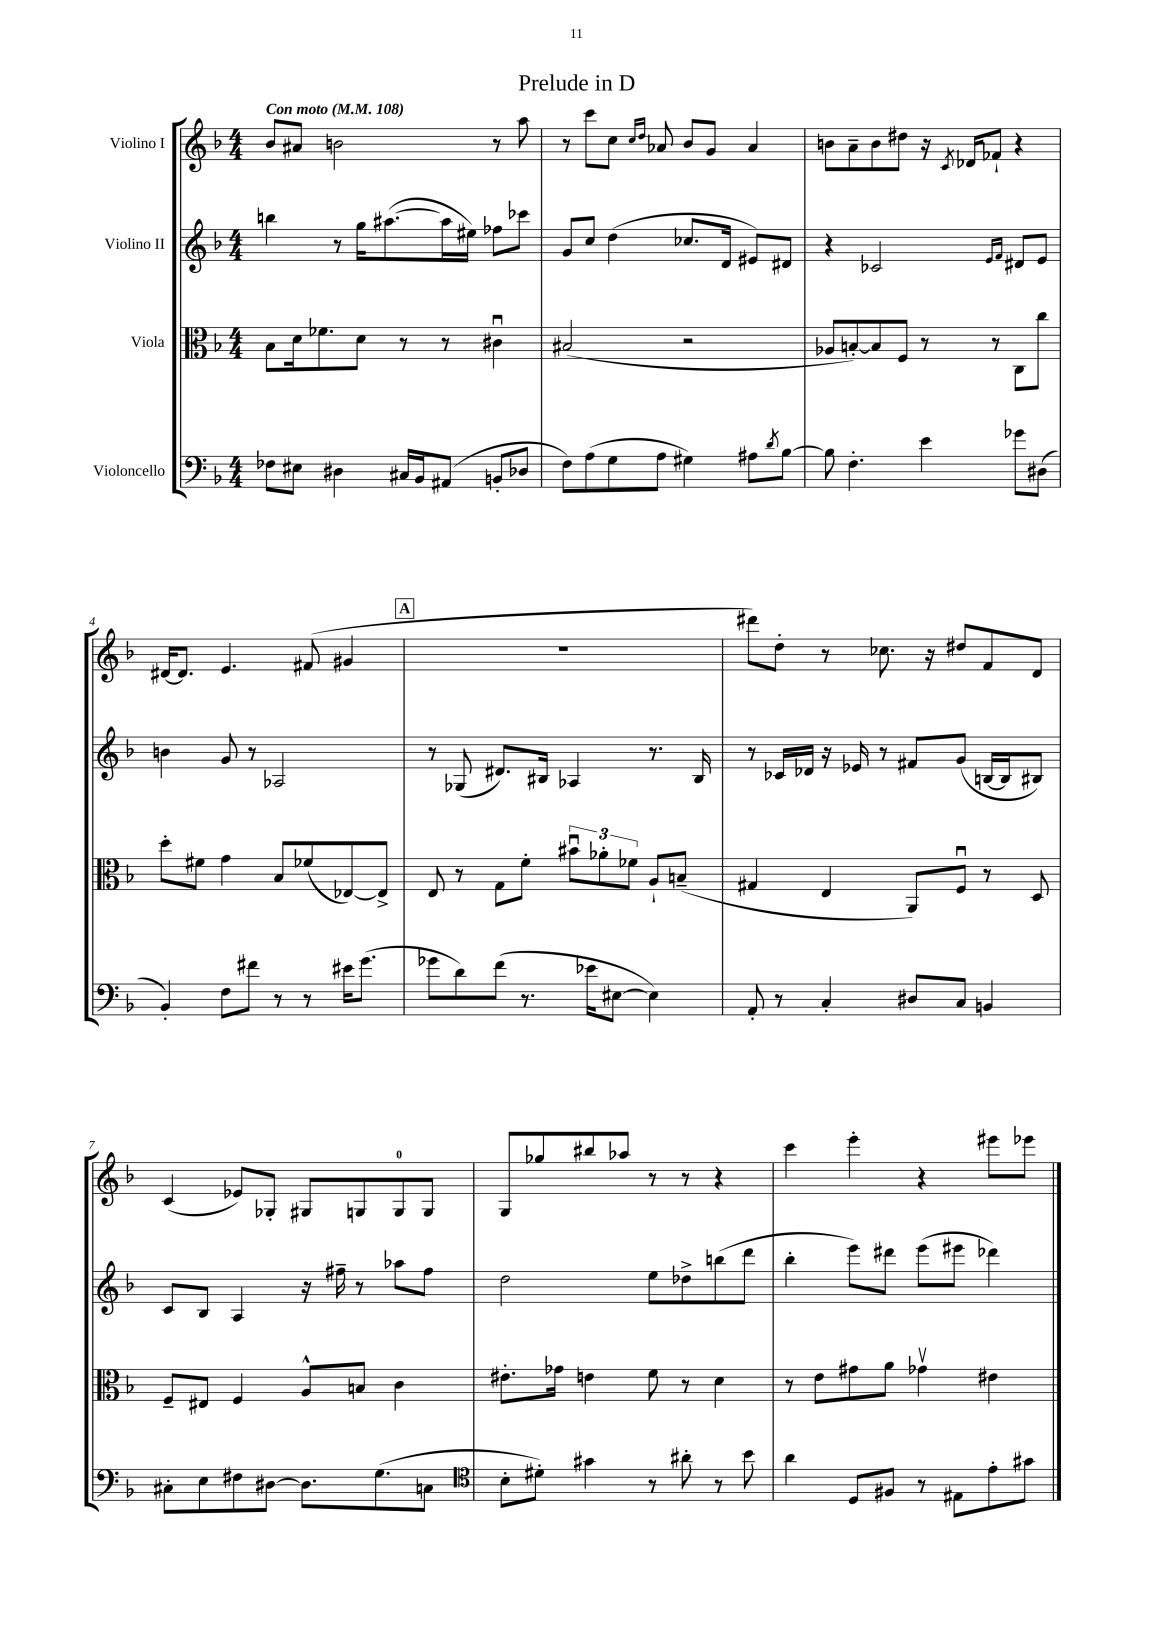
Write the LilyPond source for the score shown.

\header { title = "Prelude in D" }
<<
\new StaffGroup <<
\new Staff = "s0" \with { instrumentName = "Violino I" } {
    \clef treble \key f \major \numericTimeSignature \time 4/4 \tempo "Con moto" 4 = 108
    bes'8 ais'8 b'2 r8 a''8 |
    r8 c'''8 c''8 \grace { c''16 d''16 } aes'8 bes'8 g'8 aes'4 |
    b'8 a'8-- b'8 dis''8 r16 \acciaccatura { c'8 } des'16 fes'8-! r4 |
    dis'16~ dis'8. e'4. fis'8( gis'4 |
    \mark \markup { \box "A" } R1 |
    dis'''8) d''8-. r8 ces''8. r16 dis''8 f'8 d'8 |
    c'4( ees'8) ges8-. gis8 g8 g8-0 g8 |
    g8 ges''8 bis''8 aes''8 r8 r8 r4 |
    c'''4 e'''4-. r4 eis'''8 ees'''8 \bar "|." |
}
\new Staff = "s1" \with { instrumentName = "Violino II" } {
    \clef treble \key f \major \numericTimeSignature \time 4/4
    b''4 r8 g''16 ais''8.~( ais''16 eis''16) fes''8 ces'''8 |
    g'8 c''8 d''4( ces''8. d'16 eis'8) dis'8 |
    r4 ces'2 \grace { e'16 f'16 } dis'8 e'8 |
    b'4 g'8 r8 aes2 |
    \mark \markup { \box "A" } r8 ges8( dis'8.) bis16 aes4 r8. bis16 |
    r8 ces'16 des'16 r16 ees'16 r8 fis'8 g'8( b16~ b16 bis8) |
    c'8 bes8 a4 r16 fis''16-- r8 aes''8 fis''8 |
    d''2 e''8 des''8-> b''8( d'''8 |
    bes''4-. e'''8) dis'''8 e'''8( eis'''8 des'''4) \bar "|." |
}
\new Staff = "s2" \with { instrumentName = "Viola" } {
    \clef alto \key f \major \numericTimeSignature \time 4/4
    bes8 d'16 fes'8. d'8 r8 r8 cis'4\downbow |
    bis2( r2 |
    aes8 b8~-.) b8 f8 r8 r8 c8 c''8 |
    d''8-. fis'8 g'4 bes8 fes'8( ees8~) ees8-> |
    \mark \markup { \box "A" } e8 r8 g8 f'8-. \tuplet 3/2 { bis'8\downbow aes'8-. fes'8 } a8-! b8--( |
    gis4 e4 a,8) f8\downbow r8 d8 |
    f8-- eis8 f4 a8-^ b8 c'4 |
    eis'8.-. ges'16 e'4 f'8 r8 d'4 |
    r8 e'8 gis'8 a'8 ges'4\upbow eis'4 \bar "|." |
}
\new Staff = "s3" \with { instrumentName = "Violoncello" } {
    \clef bass \key f \major \numericTimeSignature \time 4/4
    fes8 eis8 dis4 cis16 bes,16 ais,8( b,8-. des8 |
    f8) a8( g8 a8 gis4) ais8 \acciaccatura { d'8 } bes8~ |
    bes8 f4.-. e'4 ges'8 dis8( |
    bes,4-.) f8 fis'8 r8 r8 eis'16 g'8.( |
    \mark \markup { \box "A" } ges'8 d'8) f'8( r8. ees'16 eis8~ eis4) |
    a,8-. r8 c4-. dis8 c8 b,4 |
    cis8-. e8 fis8 dis8~ dis8. g8.( c8 |
    \clef tenor bes8-. dis'8-.) gis'4 r8 ais'8-. r8 bes'8 |
    a'4 d8 fis8 r8 eis8 e'8-. gis'8 \bar "|." |
}
>>
>>
